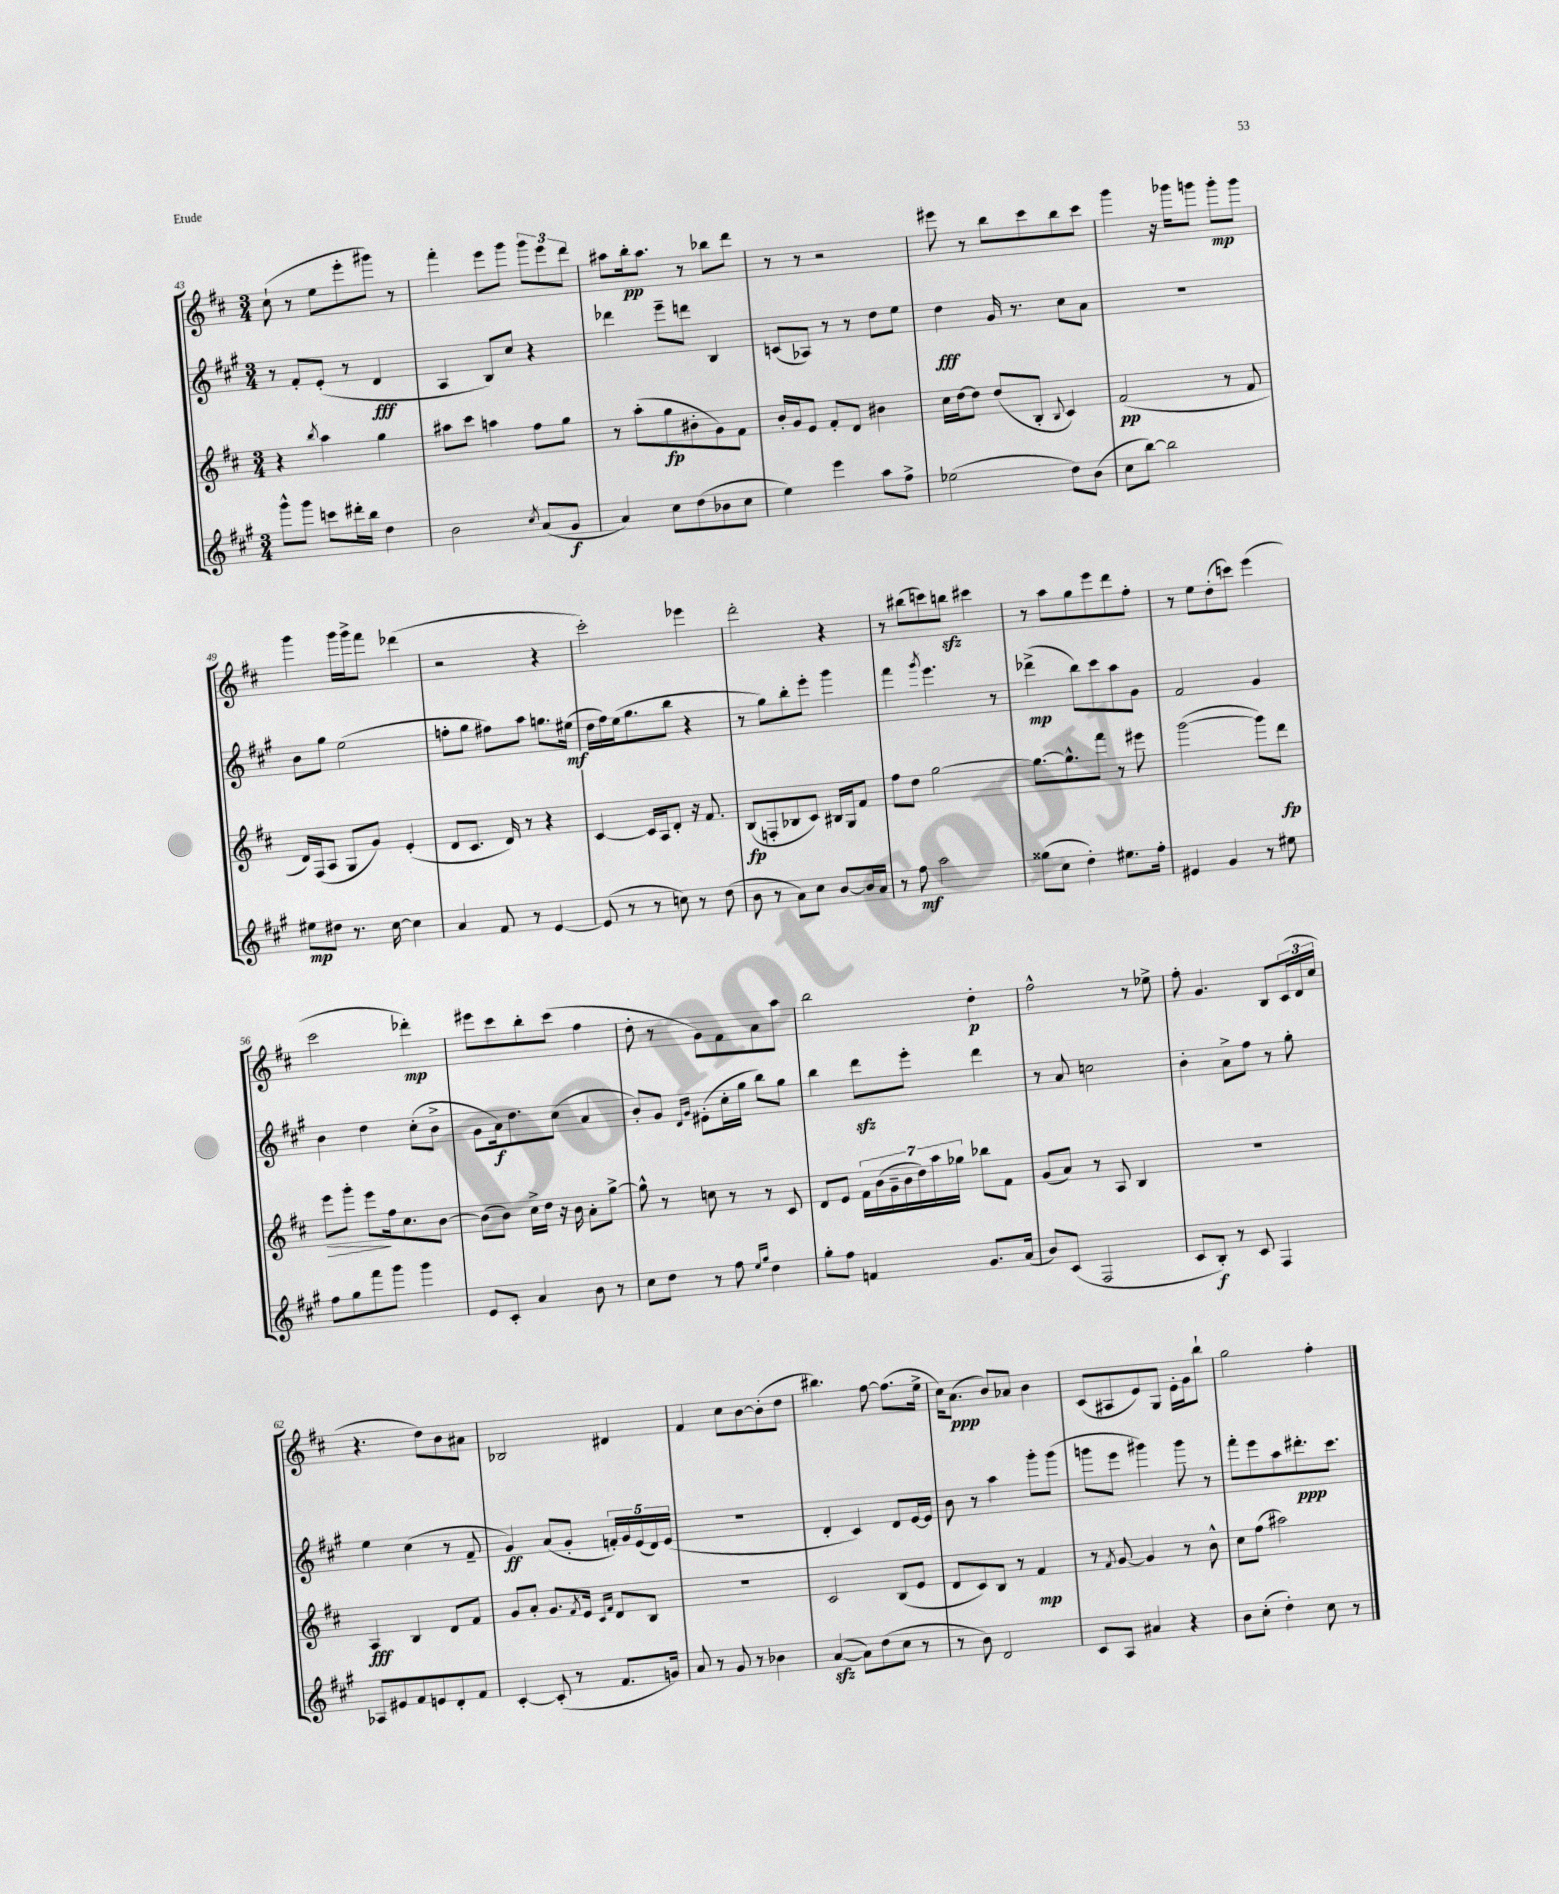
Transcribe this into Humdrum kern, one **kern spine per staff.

**kern	**kern	**kern	**kern
*staff4	*staff3	*staff2	*staff1
*clefG2	*clefG2	*clefG2	*clefG2
*k[f#c#g#]	*k[f#c#]	*k[f#c#g#]	*k[f#c#]
*M3/4	*M3/4	*M3/4	*M3/4
8ggg#^^	4r	8r	(8cc#`
8ggg#	.	8f#'	8r
.	8qbb	.	.
8ccc	4aa	(8e'	8ee
16ddd#'	.	8r	8eee'
16bb	.	.	.
4dd	4gg	4d	8ggg#)
.	.	.	8r
=	=	=	=
2b	8aa#	4A	4fff#'
.	8ccc#	.	.
.	4aa	8B)	8eee
.	.	8cc#	8ggg
8qcc#	.	.	.
(8a	8ff#	4r	12ggg
.	.	.	12eee
8g#	8gg	.	.
.	.	.	12ddd
=	=	=	=
4a)	8r	4ddd-	8aa#
.	(8aa'	.	16bb'
.	.	.	8.aa#
8cc#	8gg	8eee~	.
(8dd	8b#'	8ddd	8r
8b-	8g)	4B	8bb-
8cc#	8f#	.	8ddd
=	=	=	=
4ee)	16b'	(8c	8r
.	16g	.	.
.	8e	8A-)	8r
4eee	8f#'	8r	2r
.	8d	8r	.
8aa	4b#	8dd	.
8ff#^	.	8ee	.
=	=	=	=
(2ee-	16cc#	4dd	8eee#
.	[16dd	.	.
.	8dd]	.	8r
.	(8dd	16g#	8bb
.	.	8.r	.
.	8B'	.	8ccc#
.	8qqB	.	.
8dd)	4c#)	8cc#	8bb
(8b	.	8a	8ccc#
=	=	=	=
8cc#	(2f#	2.r	4ggg
[8bb)	.	.	.
2bb]	.	.	16r
.	.	.	16ggg-
.	.	.	8ggg
.	8r	.	8ggg'
.	8f#	.	8ggg
=	=	=	=
8ee#	16d)	8b	4ggg
.	(16F#	.	.
8dd#	8A	8gg#	.
8.r	8G	(2ee	16ggg
.	.	.	16ggg^
.	8g)	.	8fff#
[16cc#	.	.	.
4cc#]	(4e'	.	(4ddd-
=	=	=	=
4a	8d	8ff'	2r
.	8.c#	8gg#	.
8f#	.	8ff#)	.
.	16d)	.	.
8r	8r	8aa	.
[4e	4r	8.gg	4r
.	.	(16ee#	.
=	=	=	=
(8e]	[4c#	16dd	2ccc#')
.	.	16ff#)	.
8r	.	(16ee	.
.	.	8.gg#	.
8r	16c#]	.	.
.	16A	.	.
8cc)	8d'	8bb	.
8r	16r	4r	4eee-
.	8.f#	.	.
(8dd	.	.	.
=	=	=	=
8b	(8B	8r	2ddd'
8r	8F'	8gg#)	.
8a)	8B-	8bb'	.
8cc#	8c#)	8eee'	.
[8b	16B#	4ggg#	4r
.	16G	.	.
16b]	8f#	.	.
16a	.	.	.
=	=	=	=
8r	8ff#	4fff#	8r
8ff#	8dd	.	(8bb#
.	.	8qggg#	.
2aa	[2gg	4.eee	8ccc)
.	.	.	8bb
.	.	.	4ccc#
.	.	8r	.
=	=	=	=
(8gg##	8.gg_	(4ddd-^	8r
8cc#	.	.	8aa
.	8.gg^^]	.	.
4dd')	.	8bb)	8gg
.	8fff#	8ccc#	8eee
8.ee#	8r	8aa	8ddd
.	8eee#	8g#	8ff#'
16ff#'	.	.	.
=	=	=	=
4e#	([2ggg	2f#	8r
.	.	.	8ee
4g#	.	.	(8dd'
.	.	.	8ccc)
8r	8ggg])	4g#	(4eee
8ee#	8ddd	.	.
=	=	=	=
8ff#	8eee	4b	2ccc#
8gg#	8ggg'	.	.
8fff#	8eee	4dd	.
8ggg#	16ff#	.	.
.	8.cc#	.	.
4ggg#	.	(8cc#'	4ddd-')
.	[8b	8b^	.
=	=	=	=
8e	(8b]	8g#	8eee#
8c#'	8b)	16a)	8ccc#
.	.	8.dd	.
4a	16cc#^	.	8bb'
.	16dd	.	.
.	16r	(8cc#	(8ccc#
.	16b	.	.
8b	8a'	4a	4ff#
8r	[8gg^	.	.
=	=	=	=
8cc#	8gg^^]	8b')	8dd'
8dd	8r	8g#	8r
.	.	16qqd	.
.	.	16qqg#	.
8r	8cc	(8e#'	8g)
8ff#	8r	16cc#'	8f#
.	.	16gg#	.
16qqee	.	.	.
16qqgg#	.	.	.
4dd	8r	8bb)	8a
.	8c#	8gg#	8aa
=	=	=	=
8gg#'	8d	4bb	2bb
8ff#	8e	.	.
4f	28f#	8ddd	.
.	(28b	.	.
.	28g~	.	.
.	28b	.	.
.	.	8eee'	.
.	28dd)	.	.
.	28aa	.	.
.	28gg-	.	.
8.g#	8bb-	4ddd	4dd'
.	8f#	.	.
(16a	.	.	.
=	=	=	=
8b)	(8g	8r	2ff#^^
(8c#	8a)	8a	.
2F#	8r	2cc	.
.	8A	.	.
.	4B	.	8r
.	.	.	8ee-^
=	=	=	=
8c#	2.r	4b'	8ff#'
8B')	.	.	4.g
8r	.	8a^	.
8c#	.	8ff#	.
4F#	.	8r	8B
.	.	8gg#'	(24c#
.	.	.	24d
.	.	.	24cc#
=	=	=	=
8A-	4A	4ee	4.r
8e#	.	.	.
8f#	4B	(4cc#	.
8e	.	.	8dd)
8d'	8d	8r	8b
8f#	8f#	8f#~	8a#
=	=	=	=
[4c#'	8g	4g#)	2B-
.	8a'	.	.
(8c#']	8.g	(8a	.
8r	.	8g#'	.
.	8qf#	.	.
.	16e	.	.
.	16qqc#	.	.
.	16qqf#	.	.
8.f#	8d	20f')	4d#
.	.	20g#	.
.	.	(20e	.
.	8B	.	.
.	.	20d)	.
16g)	.	.	.
.	.	(20e	.
=	=	=	=
8a	2.r	2.r	4f#
8r	.	.	.
8g#	.	.	8cc#
8r	.	.	[8b
4b-	.	.	(8b']
.	.	.	8dd
=	=	=	=
([4a	2c#	4d'	4.bb#)
8a])	.	4c#)	.
(8dd	.	.	[8ff#
8cc#	(8B	8d	(8.ff#]
8r	8e	[16e	.
.	.	16e]	16ee^
=	=	=	=
8r	8d	8b	16cc#)
.	.	.	(8.a
8b)	8c#)	8r	.
2d	8B	4aa	8b)
.	8r	.	8a-
.	4f#	8ggg#'	4b
.	.	(8ggg#	.
=	=	=	=
8c#	8r	8ggg	(8c#
.	8qf#	.	.
8A	[8g	8eee	8A#
4a#	4g]	4ggg#)	8e)
.	.	.	8G
4r	8r	8ggg#	16e'
.	.	.	16g
.	8b^^	8r	8bb`
=	=	=	=
8b	8cc#	8fff#'	2gg
(8cc#'	(8ff#	8eee	.
4dd')	2aa#)	8aa	.
.	.	8.ddd#'	.
8cc#	.	.	4ff#'
.	.	8.ccc#	.
8r	.	.	.
==	==	==	==
*-	*-	*-	*-
